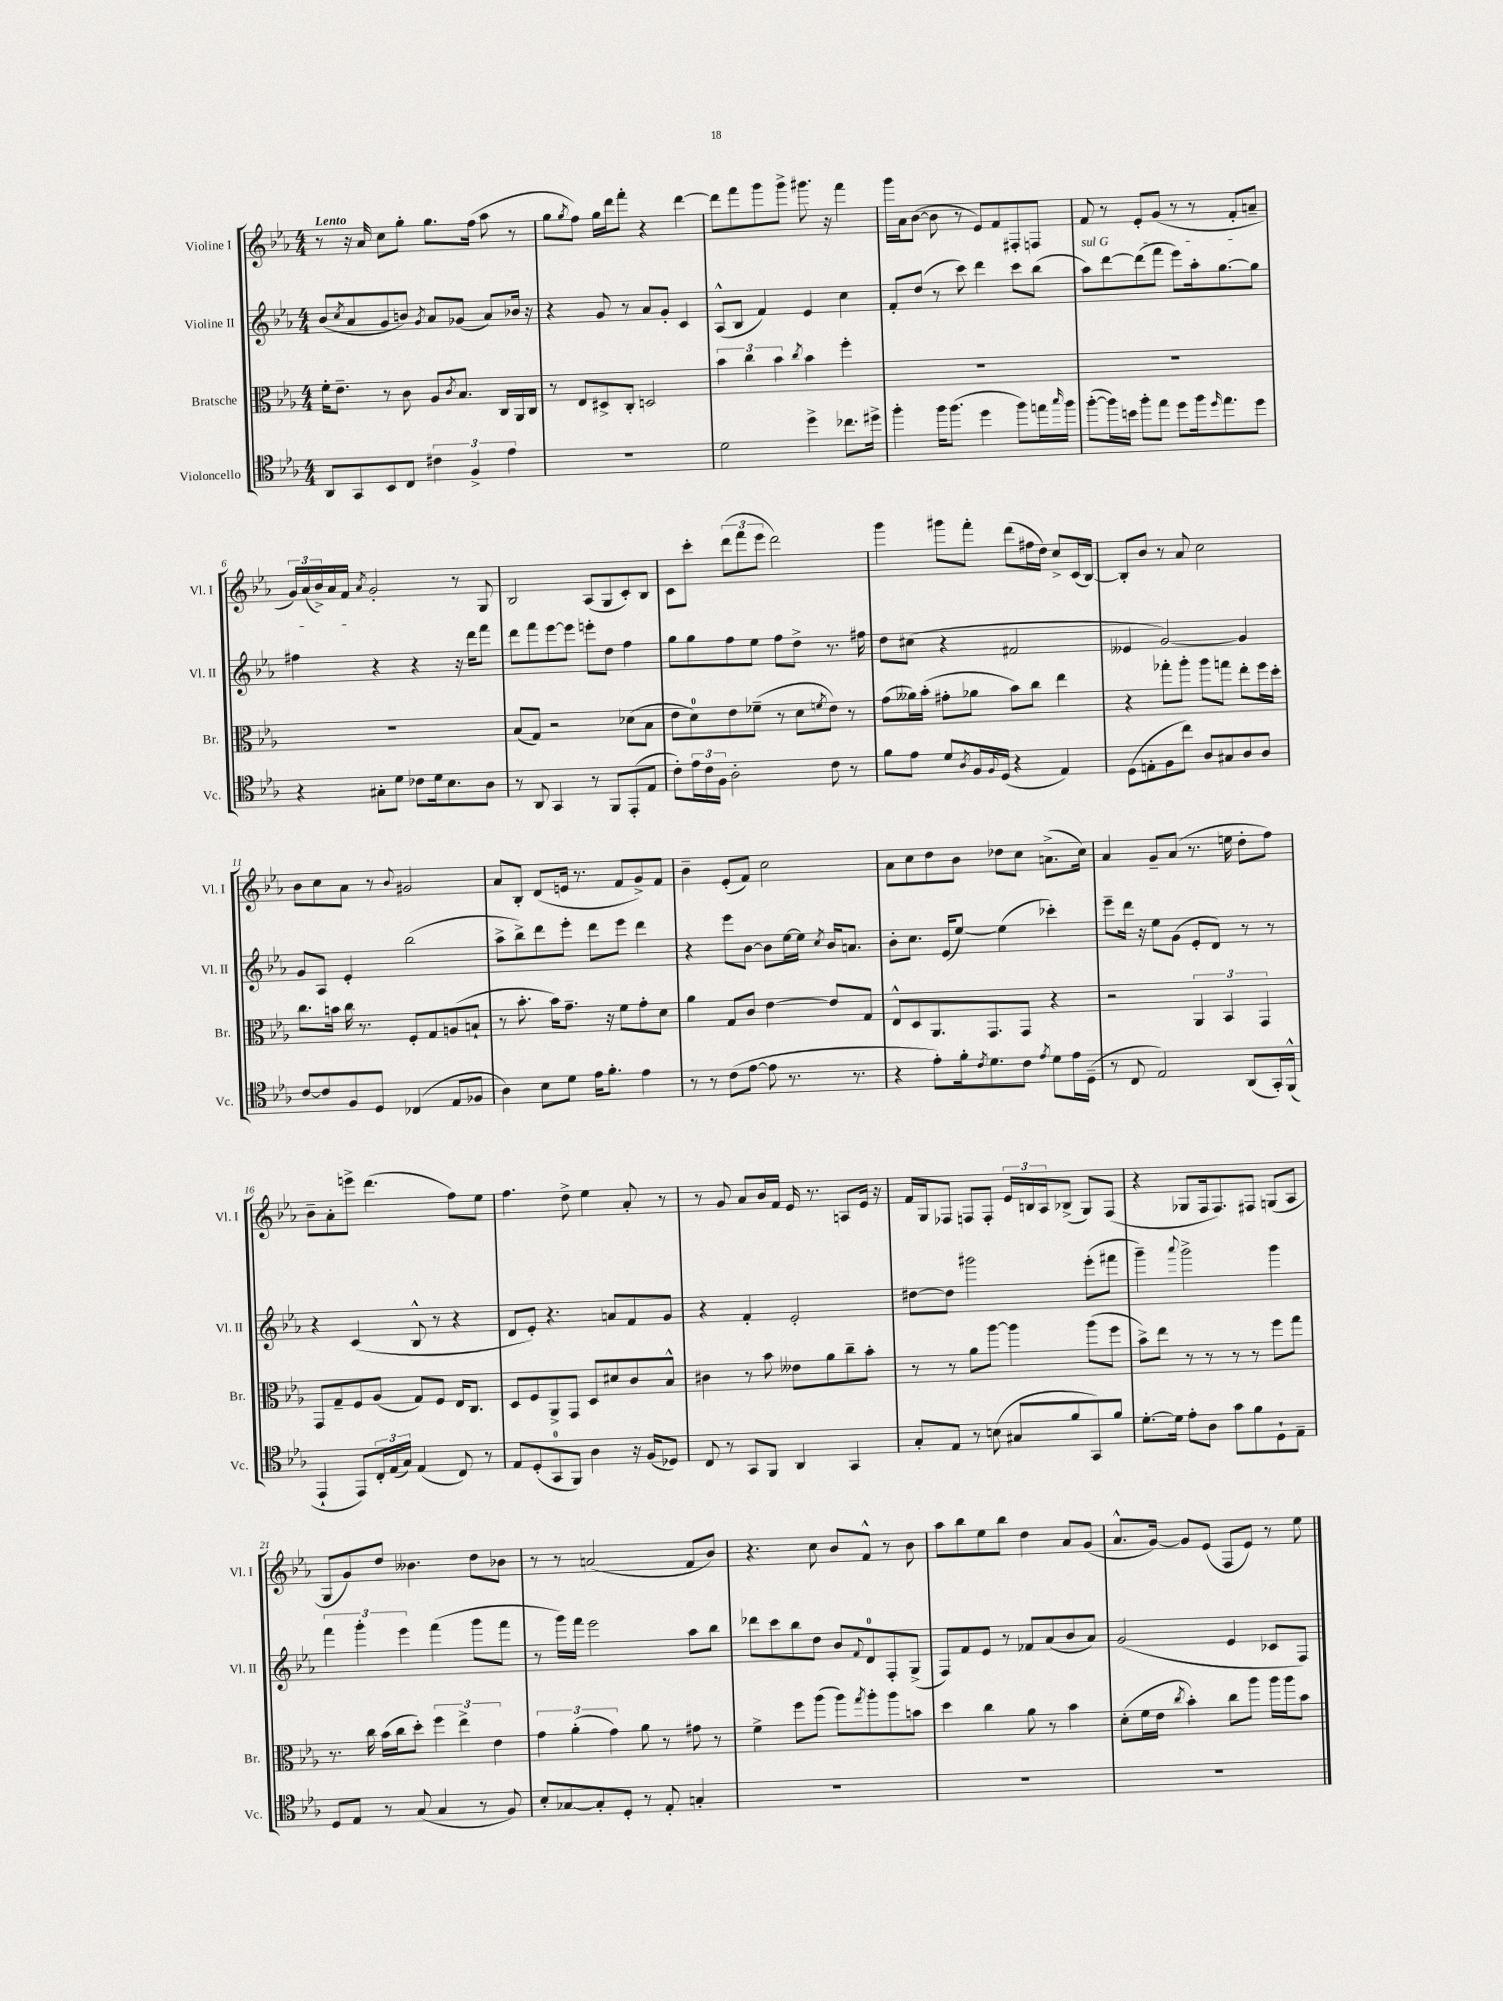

**kern	**kern	**kern	**kern
*part4	*part3	*part2	*part1
*staff4	*staff3	*staff2	*staff1
*I"Violoncello	*I"Bratsche	*I"Violine II	*I"Violine I
*I'Vc.	*I'Br.	*I'Vl. II	*I'Vl. I
*clefC4	*clefC3	*clefG2	*clefG2
*k[b-e-a-]	*k[b-e-a-]	*k[b-e-a-]	*k[b-e-a-]
*M4/4	*M4/4	*M4/4	*M4/4
=1	=1	=1	=1
!	!	!	!LO:TX:a:B:t=Lento
8AA-/L	16f'\KL	(8b-/L	8r
.	8.e-~\J	.	.
.	.	8qcc/	.
8GG/	.	8a-/	16r
.	.	.	16a-/
8BB-/	8r	8g/	8cc\L
8C/J	8c\	8bn/J)	8gg'\J
.	.	8qg/	.
6c#X\	8A-/L	8a-/L	8.gg\L
.	8qc/	.	.
.	8.B-/J	(8g-X/J	.
6F^/	.	.	.
.	.	.	(16ff\Jk
.	.	8a-/L)	8aa-\
.	16C/LL	.	.
6e-\	.	.	.
.	16AA-/	16b-X/Jk	8r
.	16C/JJ	16r	.
=2	=2	=2	=2
1r	8r	4r	8gg\L
.	.	.	8qgg/
.	8E-/L	.	8ff\J)
.	8D#X^/	8g/	16gg\LL
.	.	.	16ddd\J
.	8C'/J	8r	8fff'\J
.	2Dn/	8a-/L	4r
.	.	8g'/J	.
.	.	4c/	[4ddd\
=3	=3	=3	=3
2d\	6b-\	(8A-^^/L	8ddd\L]
.	.	8B-/J	8fff\
.	6cc\	.	.
.	.	4f/)	8ggg\
.	6b-\	.	.
.	.	.	8ggg^\J
.	8qcc/	.	.
4dd^\	4b-\	4e-/	8.ggg#X\
.	.	.	16r
8.cc-X\L	4ff'\	4cc\	4fff\
16dd#X^\Jk	.	.	.
=4	=4	=4	=4
4ff'\	1r	8f'/L	16ggg\LL
.	.	.	16a-\J
.	.	(8dd/J	([8b-\J
16ff\KL	.	8r	8b-\]
(8.ff\J	.	.	.
.	.	8ccc\)	8r
4dd\	.	4ddd\	8e-/L)
.	.	.	8f/
8ff\L)	.	8ccc\L	8F#X'/
16een\L	.	(8bb-\J	8Fn/J
16qqgg/	.	.	.
16ff\JJ	.	.	.
=5	=5	=5	=5
!	!	!LO:TX:a:i:t=sul G	!
([8ff'\L	1r	8aa-\L)	8f/
16ff\L])	.	[8ddd\	8r
16bn\JJ	.	.	.
8ff'\L	.	(8ddd\]	8e-'/L
8ee-\J	.	8fff\J	(8g/J
8dd\L	.	8eee-\L)	8r
16ff\k	.	16aa-'\k	8r
16qqdd/	.	.	.
8.ee-\	.	[8.gg\	.
.	.	.	8f'/L
8dd\J	.	8gg\J]	8an~/J
!!LO:LB:g=z
=6	=6	=6	=6
4r	1r	4ff#X\	24g/LL)
.	.	.	(24a-/
.	.	.	24b-^/)
.	.	.	16a-/
.	.	.	16f/JJ
.	.	.	8qa-/
8G#X'\L	.	4r	2g'/
8d\J	.	.	.
8c-X\L	.	4r	.
16d\k	.	.	.
8.B-\	.	.	.
.	.	16r	8r
.	.	16ddd\KL	.
8A-\J	.	8fff\J	8G/
=7	=7	=7	=7
8r	(8B-/L	8ddd\L	2B-/
8AA-/	8G/J)	8fff\	.
4GG/	2r	[8eee-\	.
.	.	8eee-\J]	.
8r	.	8eeen'\L	(8A-/L
8FF/L	.	8dd\J	8G/
(8EE-'/	(8d-X\L	4ff\	8c'/)
8E-/J	8B-\J	.	8B-/J
=8	=8	=8	=8
8c'\L)	8e-\L	8gg\L	8c\L
24e-\L	8d\)	8gg\	8ccc'\J
24c\	.	.	.
24F\JJ	.	.	.
2A-'\	8e-\	8ff\	(12ddd\L
.	.	.	12fff\
.	(8f-X~\J	8ee-\J	.
.	.	.	12eee-\J
.	8r	8ff\L	2ddd\)
.	8d\L	8dd^\J	.
.	8qfn/	.	.
8c\	8e-\J)	8.r	.
8r	8r	.	.
.	.	16ff#X\	.
=9	=9	=9	=9
8f\L	(8g\L	8dd\L	4ggg\
8e-\J	16a--X\L)	(8cc#X\J	.
.	(16b-'\JJ	.	.
8d/L	8g#X'\L	4r	8ggg#X\L
8qA-/	.	.	.
16F/L	8a-X\J	.	8fff'\J
8qqF/	.	.	.
(16D/JJ	.	.	.
4r	8b-\L)	2f#X/	(8ddd\L
.	8cc\J	.	16ff#X\L
.	.	.	16dd\JJ)
4E-/)	4ee-\	.	8cc^/L
.	.	.	(16c/L
.	.	.	[16B-/JJ)
=10	=10	=10	=10
(8D\L	4r	4e--X/	8B-'/L]
8En'\	.	.	8b-/J
8F\	8gg-X'\L	[2g/)	8r
8cc\J)	8aa-'\J	.	8a-/
8A-/L	8aa-\L	.	2cc\
8G#X/	8ggn\J	.	.
8A-/	8ee-'\L	4g/]	.
8A-/J	16ff\L	.	.
.	16dd'\JJ	.	.
!!LO:LB:g=z
=11	=11	=11	=11
[8c/L	8.cc\L	8g/L	8b-\L
8c/]	.	8A-/J	8cc\
.	16bn\Jk	.	.
8F/	16cc\	4e-'/	8a-\J
.	8.r	.	.
8D/J	.	.	8r
.	.	.	8qqb-/
(4C-X/	8F'/L	(2bb-\	2g#X/
.	8G/	.	.
8E-/L	(8An/	.	.
8F-X/J	8Bn`/J	.	.
=12	=12	=12	=12
4A-\)	8r	8aa-^\L	8a-/L
.	8.b-'\	8bb-^\)	8B-'/J
8B-\L	.	8ddd\	(8d/L
.	16b-\KL)	.	.
8d\J	8.g~\J	8eee-'\J	16en/Jk
.	.	.	8.r
16e-\KL	.	8ddd\L	.
8.f'\J	16r	.	.
.	8f\L	8eee-\J	8f/L
4e-\	8g'\	4ddd\	8g^/)
.	8d\J	.	8f/J
=13	=13	=13	=13
8r	4a-\	4r	4b-~\
8r	.	.	.
(8c\L	8G/L	8eee-\L	(8e-'/L
[8e-\J	8c/J	[8b-\J	8f/J)
8e-\]	[4e-\	8b-\L]	2cc\
8.r	.	[16ee-\L	.
.	.	16ee-\JJ]	.
.	.	8qcc/	.
.	8e-/L]	16b-/KL	.
8.r	.	8.an/J	.
.	8G/J	.	.
=14	=14	=14	=14
4r	8E-^^/L	8b-'\L	8a-\L
.	8D/	8.cc\J	8cc\
8e-'\L)	8.AA-/	.	8dd\
.	.	(16e-/KL	.
16f'\k	.	[8ee-/J)	8b-\J
8qc/	.	.	.
8.d\	8.GG/	.	.
.	.	(4ee-\]	8dd-X\L
8c\J	8GG/J	.	8cc\J
8qe-/	.	.	.
8d\L	4r	4ccc-X'\)	(8.an^\L
16e-\L	.	.	.
(16D~\JJ	.	.	16cc\Jk)
=15	=15	=15	=15
8r	2r	8eee-~\L	4a-/
8C/	.	16ddd\Jk	.
.	.	16r	.
2E-/)	.	8ee-\L	8g~/L
.	.	(8g\J	(8a-/J
.	6AA-/	8e-'/L	8.r
.	.	8d/J)	.
.	6BB-/	.	.
.	.	.	16een\
(8AA-/L	.	8r	8dd'\L
.	6GG/	.	.
16GG'/L)	.	8r	8ff\J)
(16FF^^/JJ	.	.	.
!!LO:LB:g=z
=16	=16	=16	=16
4EE-`/	8GG/L	4r	8b-~\L
.	8G~/	.	8a-'\
8EE-/L)	8F/	(4c/	8eeen^\J
24C'/L	(8A-/J	.	(4.ddd\
(24E-/	.	.	.
24G/JJ)	.	.	.
(4E-/	8G/L)	8B-^^/	.
.	8F/J	8r	.
8C/)	16E-/KL	4r	8ff\L)
.	8.C/J	.	.
8r	.	.	8ee-\J
=17	=17	=17	=17
8E-/L	8D/L	8d/L	4.ff\
(8D'/	8F/	8e-'/J)	.
8GG/	8AA-^/	4.r	.
8FF/J)	8GG/J	.	8dd^\
4A-\	8D/L	.	4ee-\
.	8d#X/	8an/L	.
16r	8c/	8f/	8a-'/
(16F/KL	.	.	.
8D-X/J)	8B-^^/J	8g/J	8r
=18	=18	=18	=18
8C/	4c#X\	4r	8r
8r	.	.	8g/
8GG/L	8r	4f'/	8a-/L
8FF/J	8b-\	.	16b-/L
.	.	.	16f/JJ
4AA-/	8e--X\L	2e-'/	16e-/
.	.	.	8.r
.	8a-\	.	.
4GG/	8cc~\	.	8An/L
.	8b-'\J	.	16e-/Jk
.	.	.	16r
=19	=19	=19	=19
8G'/L	8r	[8dd#X\L	16f/LL
.	.	.	16G/J
8E-/J	8r	8dd#\J]	8F-X/J
8r	8a-\L	2ggg#X\	8Fn/L
(8Bn\	[8aa-\J	.	8F'/J
8G#X/L	4aa-\]	.	24e-/LL
.	.	.	24Bn/
.	.	.	24A-/J
8f/	.	.	(8B-X^/J
8GG/)	(8aa-\L	(8eee-'\L	8G/L)
8f/J	8ff\J	8fff#X\J	(8F/J
=20	=20	=20	=20
[8.d'\L	8b-^\L)	4ggg~\)	4r
.	8ee-\J	.	.
16d\Jk]	.	.	.
.	.	8qqaaa-/	.
8e-'\L	8r	2ggg^\	8G-X/L
8A-\J	8r	.	16F/k
.	.	.	8.F/)
8g\L	8r	.	.
8f\	8r	.	8F#X/J
8D`\	8ff\L	4ggg\	(8Gn/L
8E-~\J	8gg\J	.	8A-/J
!!LO:LB:g=z
=21	=21	=21	=21
8D/L	8.r	6fff\	8G/L
8E-/J	.	.	8g/)
.	.	6ggg'\	.
.	16cc\	.	.
8r	(16b-\LL	.	8dd/J
.	16cc\J	.	.
.	.	6eee-\	.
(8G/	8dd'\J)	.	4.b--X\
4G/	6ff\	(4fff\	.
.	6ee-^\	.	.
8r	.	8ggg\L	8dd\L
.	6e-\	.	.
8F/)	.	8fff\J	8b-X\J
=22	=22	=22	=22
8B-'/L	6g\	8r	8r
[8G-X/	.	16ggg\LL)	8r
.	(6a-'\	.	.
.	.	16fff\JJ	.
8G-'/]	.	2eee-\	(2an/
.	6g\)	.	.
8D'/J	.	.	.
8r	8a-\	.	.
8E-'/	8r	.	.
4Gn'/	8g#X\	8aa-\L	8f/L
.	8r	8bb-\J	8b-/J)
=23	=23	=23	=23
1r	4f^\	8ddd-X\L	4.r
.	.	8ccc\	.
.	8ff\L	8bb-\	.
.	(8aa-\J	8dd\J	8cc\
.	8aa-\L)	8b-/L	8b-/L
.	8qgg/	8qqf/	.
.	8aa-'\	8d/	8f^^/J
.	8aa-\	8F'/	8r
.	8bn\J	(8G^/J	8b-\
=24	=24	=24	=24
1r	4dd\	8F/L)	8aa-\L
.	.	8f/	8bb-\
.	4cc\	8e-/J	8ee-\
.	.	8r	8bb-\J
.	8a-\	8f-X/L	4dd\
.	8r	(8a-/	.
.	4b-\	8b-/	8a-/L
.	.	8a-/J)	(8g/J
=25	=25	=25	=25
1r	(8d'\L	(2g/	8.a-^^/L
.	16f\L	.	.
.	16e-\JJ	.	[16g/Jk)
.	8qcc/	.	.
.	4b-'\)	.	8g/L]
.	.	.	(8e-/J
.	8cc\L	4e-/	8F/L
.	8aa-\J	.	8e-/J)
.	16aa-\LL	8c-X/L	8r
.	16aa-\J	.	.
.	8b-\J	8F/J)	8ee-\
==	==	==	==
*-	*-	*-	*-
